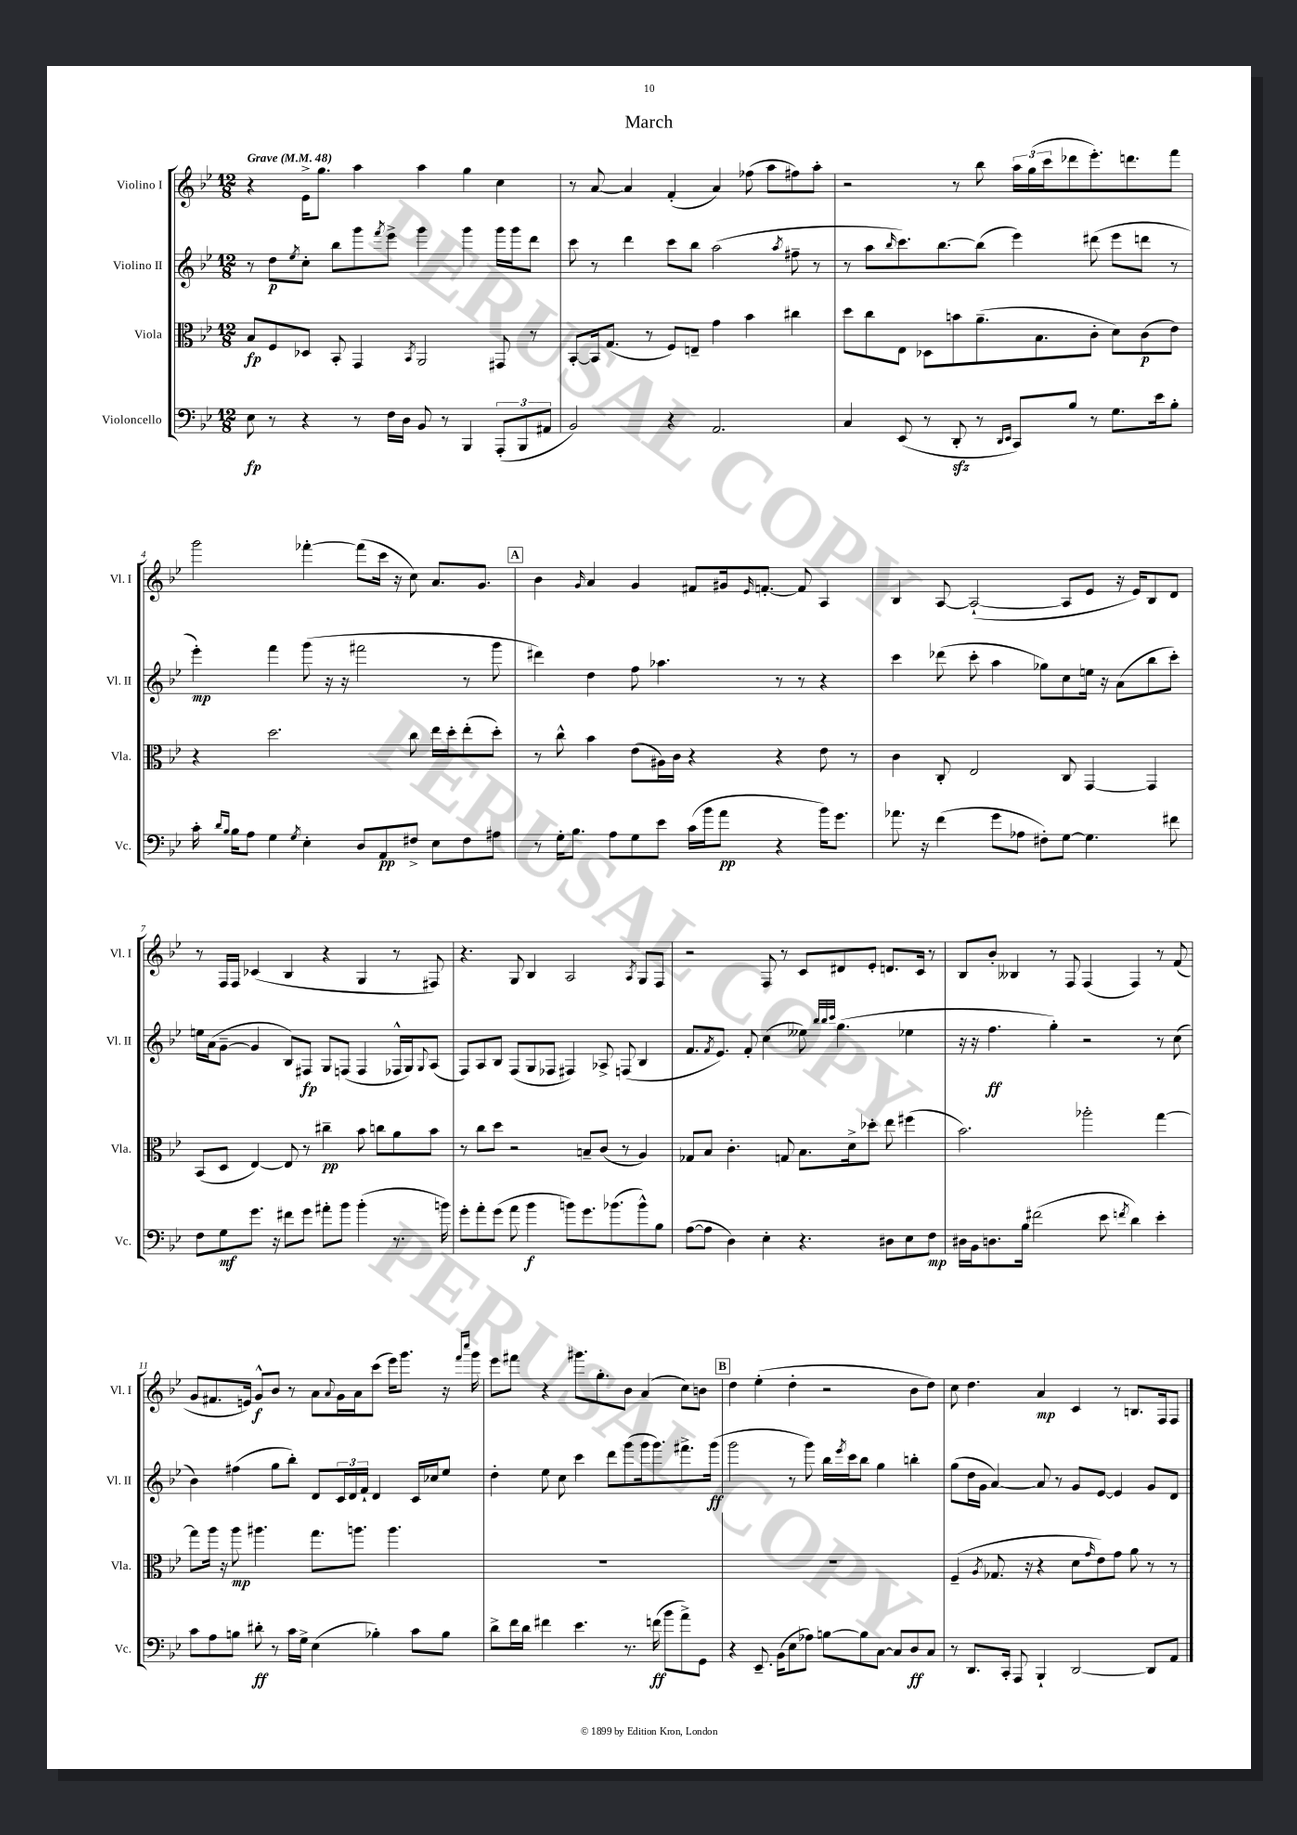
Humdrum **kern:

**kern	**dynam	**kern	**dynam	**kern	**dynam	**kern	**dynam
*part4	*part4	*part3	*part3	*part2	*part2	*part1	*part1
*staff4	*staff4	*staff3	*staff3	*staff2	*staff2	*staff1	*staff1
*I"Violoncello	*	*I"Viola	*	*I"Violino II	*	*I"Violino I	*
*I'Vc.	*	*I'Vla.	*	*I'Vl. II	*	*I'Vl. I	*
*clefF4	*	*clefC3	*	*clefG2	*	*clefG2	*
*k[b-e-]	*	*k[b-e-]	*	*k[b-e-]	*	*k[b-e-]	*
*M12/8	*	*M12/8	*	*M12/8	*	*M12/8	*
*MM48	*	*MM48	*	*MM48	*	*MM48	*
=1	=1	=1	=1	=1	=1	=1	=1
!	!	!	!	!	!	!LO:TX:a:B:t=Grave	!
8E-\	fp	8B-/L	fp	8r	.	4r	.
8r	.	8F/	.	8dd\L	p	.	.
.	.	.	.	8qee-/	.	.	.
4r	.	8D-X/J	.	8cc'\J	.	16e-^\KL	.
.	.	.	.	.	.	8.gg\J	.
.	.	8BB-'/	.	8bb-\L	.	.	.
8r	.	4GG/	.	8ggg\	.	4aa\	.
.	.	.	.	8qfff/	.	.	.
16F\LL	.	.	.	8eee-^\J	.	.	.
16D\JJ	.	.	.	.	.	.	.
.	.	8qBB-/	.	.	.	.	.
8BB-/	.	2AA/	.	4ggg\	.	4aa\	.
8r	.	.	.	.	.	.	.
4BBB-/	.	.	.	4ggg\	.	4gg\	.
(12AAA'/L	.	8GG#X/	.	16ggg\LL	.	4cc\	.
.	.	.	.	16ggg\J	.	.	.
12BBB-/	.	.	.	.	.	.	.
.	.	8r	.	8ddd\J	.	.	.
12AA#X/J	.	.	.	.	.	.	.
=2	=2	=2	=2	=2	=2	=2	=2
2BB-/)	.	[8BB-'/L	.	8ccc\	.	8r	.
.	.	16BB-/k]	.	8r	.	[8a/	.
.	.	(8.G/J	.	.	.	.	.
.	.	.	.	4ddd\	.	4a/]	.
.	.	8r	.	.	.	.	.
4r	.	8F/L)	.	8ccc\L	.	(4f'/	.
.	.	8En~/J	.	8bb-\J	.	.	.
2.AA/	.	4g\	.	(2aa\	.	4a/)	.
.	.	4b-\	.	.	.	(8ff-X\	.
.	.	.	.	.	.	8aa\L	.
.	.	.	.	8qaa/	.	.	.
.	.	4cc#X\	.	8ff#X~\	.	8ff#X\)	.
.	.	.	.	8r	.	8aa'\J	.
=3	=3	=3	=3	=3	=3	=3	=3
4C/	.	8dd\L	.	8r	.	2r	.
.	.	8cc\	.	8aa\L	.	.	.
.	.	.	.	16qqbb-/	.	.	.
(8EE-/	.	8E-\J	.	8.ccc\)	.	.	.
8r	.	8D-X\L	.	.	.	.	.
.	.	.	.	[8.bb-\	.	.	.
8DDzz'/	.	8bn\	.	.	.	8r	.
8r	.	(8.a~\	.	(8bb-\J]	.	8bb-\	.
16qqDD/LL	.	.	.	.	.	.	.
16qqEE-/JJ	.	.	.	.	.	.	.
8CC/L)	.	.	.	4eee-\)	.	24aa\LL	.
.	.	.	.	.	.	(24gg\	.
.	.	8.B-\	.	.	.	.	.
.	.	.	.	.	.	24ccc\J	.
8B-/J	.	.	.	.	.	8ddd-X\	.
8r	.	8c'\J	.	(8ddd#X\	.	8.eee-'\)	.
8.G\L	.	8d\L)	.	8eee-\L	.	.	.
.	.	.	.	.	.	8.dddn\	.
.	.	(8c\	p	8dddn\J	.	.	.
16e-\k	.	.	.	.	.	.	.
8B-'\J	.	8e-\J)	.	8r	.	8fff\J	.
!!LO:LB:g=z
=4	=4	=4	=4	=4	=4	=4	=4
16c'\	.	4r	.	4eee-'\)	mp	2ggg\	.
16qqd/LL	.	.	.	.	.	.	.
16qqB-/JJ	.	.	.	.	.	.	.
16B-\KL	.	.	.	.	.	.	.
8A\J	.	.	.	.	.	.	.
4G\	.	2.dd\	.	4fff\	.	.	.
8qG/	.	.	.	.	.	.	.
4E-'\	.	.	.	(8ggg\	.	[4fff-X'\	.
.	.	.	.	16r	.	.	.
.	.	.	.	16r	.	.	.
8D/L	.	.	.	2fff#X\	.	(8fff-\L]	.
8AA/	pp	.	.	.	.	16ccc\Jk	.
.	.	.	.	.	.	16r	.
8F#X^/J	.	8cc\	.	.	.	8cc\)	.
8E-\L	.	16ee-\LL	.	.	.	8.a/L	.
.	.	16dd'\J	.	.	.	.	.
8F#\	.	(8ee-'\	.	8r	.	.	.
.	.	.	.	.	.	8.g/J	.
8A#X\J	.	8dd'\J)	.	8ggg\	.	.	.
!!LO:REH:place=s1:t=A
=5	=5	=5	=5	=5	=5	=5	=5
8r	.	8r	.	4ddd#X\)	.	4b-\	.
16G'\KL	.	8cc^^\	.	.	.	.	.
8.B-\J	.	.	.	.	.	.	.
.	.	.	.	.	.	16qqg/	.
.	.	4b-\	.	4dd\	.	4a/	.
8A\L	.	.	.	.	.	.	.
8G\	.	(8e-\L	.	8ff\	.	4g/	.
8e-\J	.	16A#X\L)	.	4.aa-X\	.	.	.
.	.	16c\JJ	.	.	.	.	.
(16c\LL	.	4r	.	.	.	8f#X/L	.
16b-\J	.	.	.	.	.	.	.
8a\J	pp	.	.	.	.	16g#X/k	.
.	.	.	.	.	.	16qqe-/	.
.	.	.	.	.	.	[8.fn'/J	.
4r	.	4r	.	8r	.	.	.
.	.	.	.	8r	.	8f/]	.
16b-\KL)	.	8e-\	.	4r	.	4A/	.
8.g\J	.	.	.	.	.	.	.
.	.	8r	.	.	.	.	.
=6	=6	=6	=6	=6	=6	=6	=6
8.a-X\	.	4c\	.	4ccc\	.	4B-/	.
16r	.	.	.	.	.	.	.
(4f\	.	8C'/	.	(8ddd-X\	.	[8A/	.
.	.	2E-/	.	8ccc'\	.	(2A`/_	.
8g\L	.	.	.	4aa\	.	.	.
8A-X\J	.	.	.	.	.	.	.
8F#X'\L)	.	.	.	8gg-X\L)	.	.	.
[8G\J	.	8C/	.	8cc\	.	8A/L]	.
4.G\]	.	[4GG/	.	16een\Jk	.	8e-/J	.
.	.	.	.	16r	.	.	.
.	.	.	.	(8a\L	.	16r	.
.	.	.	.	.	.	16e-/KL)	.
.	.	4GG/]	.	8bb-\	.	8B-/	.
8f#X\	.	.	.	8ccc'\J)	.	8d/J	.
!!LO:LB:g=z
=7	=7	=7	=7	=7	=7	=7	=7
8F\L	.	(8BB-/L	.	16een\LL	.	8r	.
.	.	.	.	(16a\J	.	.	.
8G\	mf	8D/J	.	[8g~\J	.	16F/LL	.
.	.	.	.	.	.	16F/JJ	.
8.g\J	.	[4E-/)	.	4g/]	.	(4c-X/	.
16r	.	.	.	.	.	.	.
8f#X\L	.	8E-/]	.	8B-/L)	.	4B-/	.
8g\J	.	8r	.	8F#X/J	fp	.	.
8a#X'\L	.	4cc#X~\	pp	8G/L	.	4r	.
8b-\J	.	.	.	(8Fn/J	.	.	.
(4b-'\	.	8b-\	.	4F/	.	4G/	.
.	.	8ccn\L	.	.	.	.	.
8.r	.	8a\	.	16F-X^^/LL	.	8r	.
.	.	.	.	16G/J)	.	.	.
.	.	.	.	8qqG/	.	.	.
.	.	8b-\J	.	(8A/J	.	8F#X/)	.
16bn\)	.	.	.	.	.	.	.
=8	=8	=8	=8	=8	=8	=8	=8
8g'\L	.	8r	.	8F/L)	.	4.r	.
8a'\	.	8cc\L	.	8A/	.	.	.
(8g\J	.	8dd\J	.	8B-/J	.	.	.
8a\	.	2r	.	(8F/L	.	8G/	.
4b-\	f	.	.	8G/	.	4B-/	.
.	.	.	.	8F-X/J	.	.	.
8bn\L)	.	.	.	4F#X/)	.	2A/	.
8.g\	.	8Bn~/L	.	.	.	.	.
.	.	(8c/J	.	8A-X^/	.	.	.
(8.b-X\	.	.	.	.	.	.	.
.	.	8r	.	(8Fn/	.	.	.
.	.	.	.	.	.	8qA/	.
8b-^^\)	.	4A/)	.	4B-/	.	8G/L	.
8B-\J	.	.	.	.	.	8F/J	.
=9	=9	=9	=9	=9	=9	=9	=9
([8A\L	.	8G-X/L	.	8.f/L	.	2r	.
8A\J]	.	8B-/J	.	.	.	.	.
.	.	.	.	8qf/	.	.	.
.	.	.	.	8.e-/J)	.	.	.
4D\)	.	4.c'\	.	.	.	.	.
.	.	.	.	8f'/	.	.	.
4E-'\	.	.	.	(4cc\	.	8F/	.
.	.	8Gn/	.	.	.	8r	.
4.r	.	8.B-\L	.	8ee--X\)	.	8c/L	.
.	.	.	.	32qqbb-/LLL	.	.	.
.	.	.	.	32qqbb-/	.	.	.
.	.	.	.	32qqccc/JJJ	.	.	.
.	.	.	.	(4.gg\	.	8d#X/	.
.	.	16d^\k	.	.	.	.	.
.	.	8dd-X'\J	.	.	.	8e-'/J	.
8D#X\L	.	8ee-\	.	.	.	8.dn/L	.
8E-\	.	(4ff#X\	.	4ee-X\	.	.	.
.	.	.	.	.	.	16c/Jk	.
8F\J	mp	.	.	.	.	8r	.
=10	=10	=10	=10	=10	=10	=10	=10
16D#X\LL	.	2.b-\)	.	16r	.	8B-/L	.
16BB-\J	.	.	.	16r	.	.	.
8.Dn\	.	.	.	4.ff\	ff	8b-'/J	.
.	.	.	.	.	.	4B--X/	.
16B-\Jk	.	.	.	.	.	.	.
(2f#X\	.	.	.	.	.	.	.
.	.	.	.	4gg'\)	.	8r	.
.	.	.	.	.	.	8F/	.
.	.	2aa-X'\	.	2r	.	(4F/	.
8e-\	.	.	.	.	.	.	.
8qfn/	.	.	.	.	.	.	.
4d\)	.	.	.	.	.	4F/)	.
4e-'\	.	[4gg\	.	8r	.	8r	.
.	.	.	.	(8cc\	.	(8f/	.
!!LO:LB:g=z
=11	=11	=11	=11	=11	=11	=11	=11
8c\L	.	8gg\L]	.	4b-\)	.	8g/L	.
8A\	.	16aa\Jk	.	.	.	8.f#X/	.
.	.	16r	.	.	.	.	.
8Bn\J	.	8aa\	mp	(4ff#X\	.	.	.
.	.	.	.	.	.	16en/Jk)	.
8d#X'\	ff	4.aa#X\	.	.	.	8g^^/L	f
8r	.	.	.	8gg\L	.	8b-/J	.
16c\LL	.	.	.	8bb-'\J)	.	8r	.
16G^\JJ	.	.	.	.	.	.	.
(4E-\	.	8.gg\L	.	8d/L	.	8a\L	.
.	.	.	.	.	.	8qqa/	.
.	.	.	.	24c/L	.	16g\L	.
.	.	.	.	24d/	.	.	.
.	.	8.aan\J	.	.	.	16a\J	.
.	.	.	.	24f`/JJ	.	.	.
4B-X'\)	.	.	.	4d/	.	(8ccc\J	.
.	.	4.aa\	.	.	.	16eee-\KL)	.
.	.	.	.	.	.	8.ggg\J	.
8c\L	.	.	.	16c/LL	.	.	.
.	.	.	.	16cc-X/J	.	.	.
8B-\J	.	.	.	8ee-/J	.	16r	.
.	.	.	.	.	.	16qqfff/LL	.
.	.	.	.	.	.	16qqcccc/JJ	.
.	.	.	.	.	.	16ggg\	.
=12	=12	=12	=12	=12	=12	=12	=12
8d^\L	.	1.r	.	4dd'\	.	8eee-\L	.
16f\L	.	.	.	.	.	8fff#X\J	.
16d\JJ	.	.	.	.	.	.	.
4f#X\	.	.	.	8ee-\	.	4r	.
.	.	.	.	8cc\	.	.	.
4.e-\	.	.	.	4ccc\	.	8.ggg#X\L	.
.	.	.	.	.	.	8.gg'\	.
.	.	.	.	8ddd\L	.	.	.
8.r	.	.	.	(8ggg\	.	8b-\J	.
.	.	.	.	16ggg\k	.	(4a/	.
(16fn\	ff	.	.	8.ggg\)	.	.	.
8b-\L	.	.	.	.	.	.	.
8a^\)	.	.	.	8.fff#X^\	.	8cc\L)	.
8GG\J	.	.	.	.	.	8bn\J	.
.	.	.	.	(16ggg\Jk	ff	.	.
!!LO:REH:place=s1:t=B
=13	=13	=13	=13	=13	=13	=13	=13
4r	.	1.r	.	2ggg\	.	4dd\	.
8.EE-~/	.	.	.	.	.	(4ee-'\	.
(16BB-\KL	.	.	.	.	.	.	.
8E-\	.	.	.	8r	.	4dd'\	.
8A-X\J)	.	.	.	8ggg\)	.	.	.
[8Bn\L	.	.	.	16bb-\LL	.	2r	.
.	.	.	.	8qeee-/	.	.	.
.	.	.	.	16ccc\J	.	.	.
8B\]	.	.	.	8bb-\J	.	.	.
[8C\J	.	.	.	4gg\	.	.	.
8C/L]	.	.	.	.	.	.	.
8D/	ff	.	.	4bbn'\	.	8b-\L	.
8C/J	.	.	.	.	.	8dd\J)	.
=14	=14	=14	=14	=14	=14	=14	=14
8r	.	(4F~/	.	(8gg\L	.	8cc\	.
8.DD/L	.	.	.	16dd\L	.	4.dd\	.
.	.	.	.	16g\JJ	.	.	.
.	.	8qA/	.	.	.	.	.
.	.	8.G-X/	.	[4a/)	.	.	.
16CC'/Jk	.	.	.	.	.	.	.
8AAA/	.	.	.	.	.	.	.
.	.	16r	.	.	.	.	.
4BBB-`/	.	4r	.	8a/]	.	4a/	mp
.	.	.	.	8r	.	.	.
[2DD/	.	8d\L	.	8g/L	.	4c/	.
.	.	16qqg/	.	.	.	.	.
.	.	8e-\)	.	[8e-/J	.	.	.
.	.	8g\J	.	4e-/]	.	8r	.
.	.	8a\	.	.	.	8.Bn/L	.
8DD/L]	.	8r	.	8g/L	.	.	.
.	.	.	.	.	.	16F/k	.
8AA/J	.	8r	.	8d/J	.	8F/J	.
==	==	==	==	==	==	==	==
*-	*-	*-	*-	*-	*-	*-	*-
